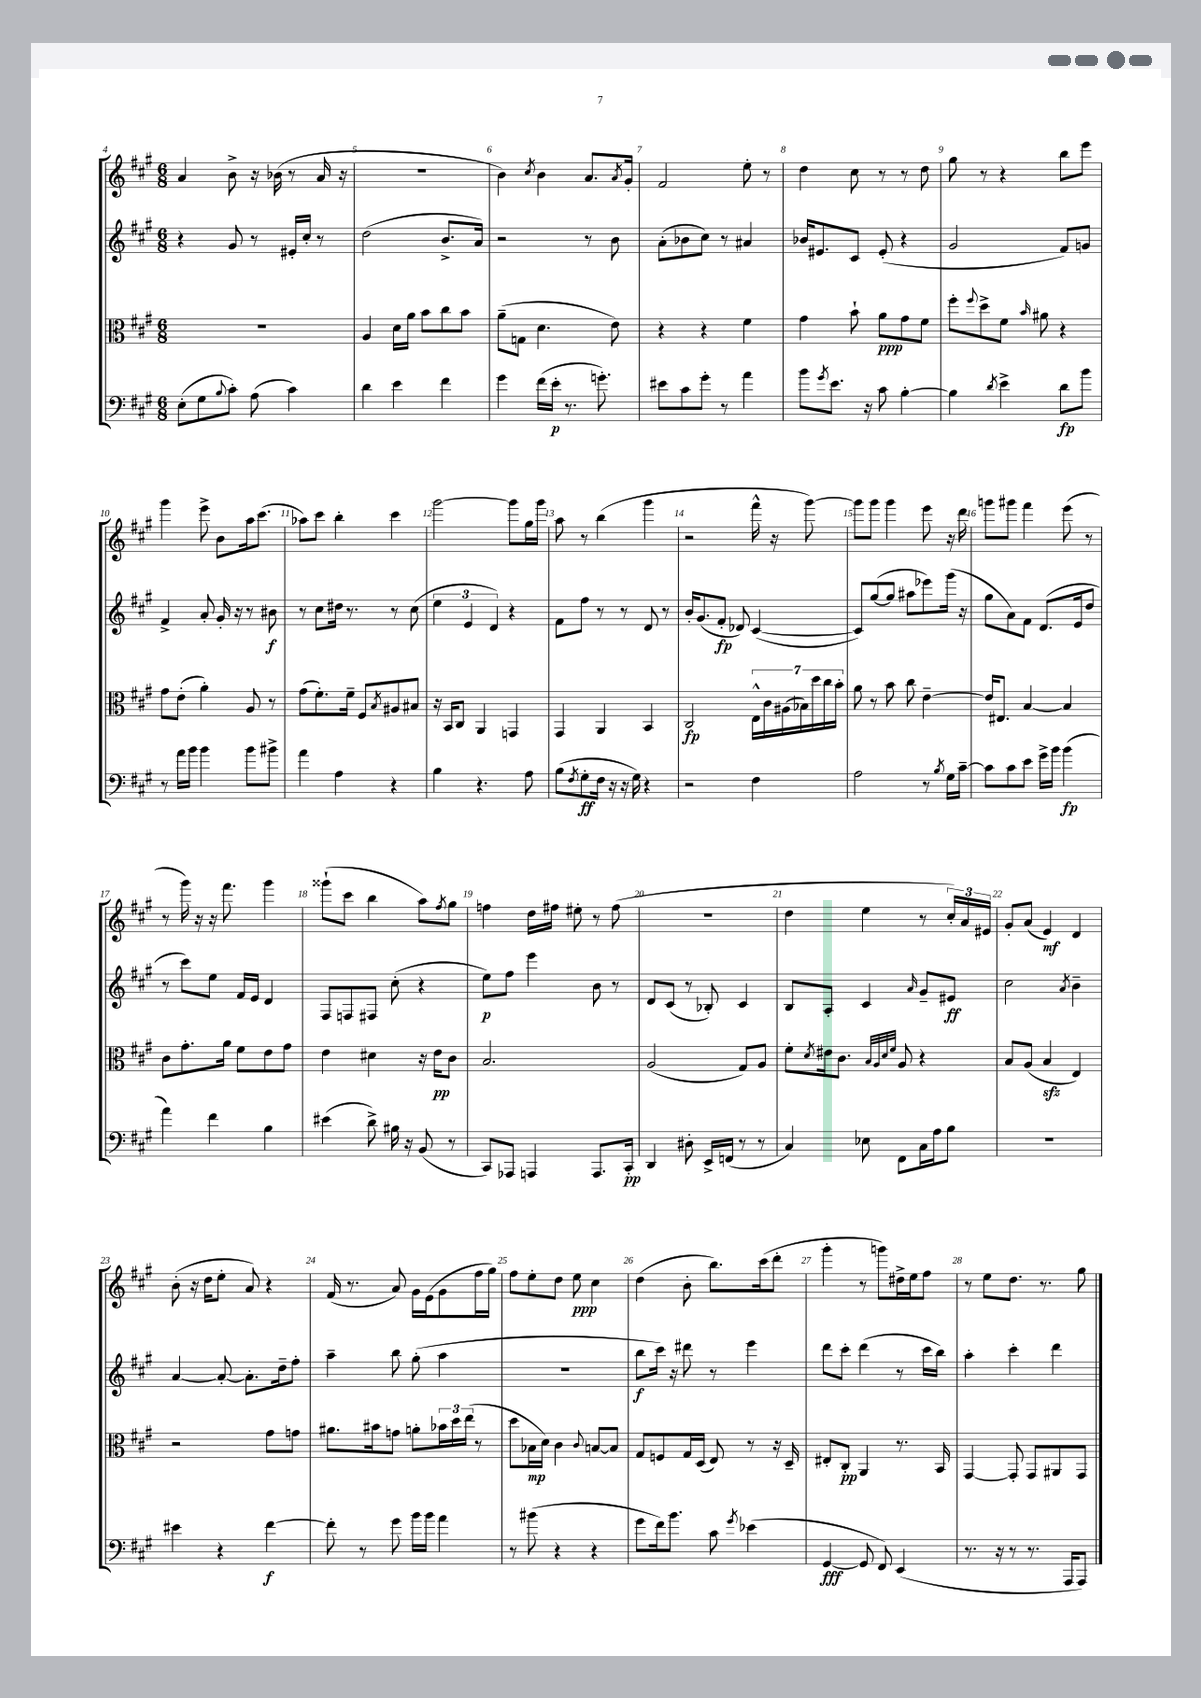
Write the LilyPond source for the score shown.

<<
\new StaffGroup <<
\new Staff = "s0" {
    \clef treble \key a \major \numericTimeSignature \time 6/8
    a'4 b'8-> r16 bes'16( r8 a'16 r16 |
    R2. |
    b'4) \acciaccatura { cis''8 } b'4 a'8. \acciaccatura { a'8 } gis'16-. |
    fis'2 e''8-. r8 |
    d''4 cis''8 r8 r8 d''8 |
    gis''8 r8 r4 b''8 e'''8 |
    gis'''4 e'''8-> b'8 a''16 cis'''8.( |
    aes''8) cis'''8 b''4-. cis'''4 |
    gis'''2~ gis'''8 gis''16 gis'''16 |
    a''8 r8 b''4( gis'''4 |
    r2 fis'''16-^ r16 gis'''8~) |
    gis'''8 gis'''8 gis'''4 e'''8 r16 d'''16 |
    g'''8 gis'''8 fis'''4 e'''8( r8 |
    r8 gis'''16) r16 r16 fis'''8. gis'''4 |
    gisis'''8-!( cis'''8 b''4 a''8) \acciaccatura { fis''8 } gis''8 |
    f''4 d''16 fis''16 eis''8-. r8 fis''8( |
    r2. |
    d''4 e''4 r8 \tuplet 3/2 { cis''16-.) a'16 eis'16 } |
    gis'8-. a'8( e'4\mf) d'4 |
    b'8-.( r16 d''16 e''8-. a'8) r4 |
    fis'16( r8. a'8) gis'16 e'16( gis'8 fis''16 gis''16) |
    fis''8 e''8-. d''8 e''8\ppp cis''4 |
    d''4( b'8-. b''8.) cis'''16( d'''8-. |
    gis'''4-. r8 g'''8) dis''16-> e''16 fis''8 |
    r8 e''8 d''8. r8. gis''8 \bar "|." |
}
\new Staff = "s1" {
    \clef treble \key a \major \numericTimeSignature \time 6/8
    r4 gis'8 r8 eis'16-. cis''16-. r8 |
    d''2( b'8.-> a'16) |
    r2 r8 b'8 |
    a'8-.( bes'8 cis''8) r8 ais'4 |
    bes'16 eis'8. cis'8 eis'8-.( r4 |
    gis'2 fis'8) g'8 |
    fis'4-> a'8-. gis'16-. r16 r8 bis'8\f |
    r8 cis''8 dis''16 r8. r8 cis''8( |
    \tuplet 3/2 { e''4 e'4 d'4) } r4 |
    fis'8 fis''8 r8 r8 d'8 r8 |
    b'16-. gis'8.( fis'8-.\fp des'8) cis'4~( |
    cis'8) gis''8~( gis''8 ais''8 ees'''8) gis'''16( r16 |
    gis''8 a'8) fis'8 d'8.( e'16 d''8 |
    r8 cis'''8) e''8 fis'16 e'16 d'4 |
    fis8 f8 fis8 cis''8-.( r4 |
    e''8\p) fis''8 e'''4 b'8 r8 |
    d'8 cis'8( r8 bes8-.) cis'4 |
    b8 a8-. cis'4 \grace { a'16 } gis'8-- eis'8\ff |
    cis''2 \acciaccatura { a'8 } b'4-- |
    a'4~ a'8~-. a'8.-. d''16-- fis''8-. |
    a''4-- b''8 gis''8-.( a''4 |
    R2. |
    b''8\f cis'''16) r16 dis'''8 r8 e'''4 |
    d'''8 cis'''8-. d'''4( r8 cis'''16 b''16) |
    a''4-. cis'''4-. d'''4 \bar "|." |
}
\new Staff = "s2" {
    \clef alto \key a \major \numericTimeSignature \time 6/8
    R2. |
    a4 d'16 a'16 b'8 cis''8 b'8 |
    a'8--( g8 d'4. e'8) |
    r4 r4 fis'4 |
    gis'4 b'8-! a'8\ppp gis'8 fis'8 |
    fis''8-. \appoggiatura { fis''8 } d''8-> fis'8 \grace { b'16 } ais'8 r4 |
    gis'8 e'8-.( a'4-.) a8 r8 |
    gis'8( fis'8.-.) fis'16-- fis8 \acciaccatura { b8 } ais8 bis8 |
    r16 b,16 cis8 a,4 g,4 |
    gis,4 a,4 b,4 |
    cis2\fp \tuplet 7/4 { e16-^ cis'16 ais16( bes16) d''16 cis''16 b'16-. } |
    a'8 r8 b'8 cis''8 e'4~-- |
    e'16 eis8. b4~ b4 |
    cis'8 gis'8.-. a'16 fis'8 e'8 gis'8 |
    e'4 dis'4 r16 e'16\pp cis'8 |
    b2. |
    a2( gis8) a8 |
    fis'8-. \acciaccatura { d'8 } eis'16 cis'8. \grace { b32 a32 d'32 fis'32 } a8 r4 |
    b8 a8( b4\sfz e4) |
    r2 gis'8 g'8 |
    ais'8. bis'16 g'8 a'8-. \tuplet 3/2 { bes'16 d''16 e''16( } r8 |
    d''8 bes16\mp d'16) cis'4 \appoggiatura { cis'8 } b8~ b8 |
    gis8 f8 gis16 d16( e8) r8 r16 d16-- |
    eis8-. cis8-.\pp a,4 r8. b,16 |
    gis,4~ gis,8-. gis,8 ais,8 gis,8 \bar "|." |
}
\new Staff = "s3" {
    \clef bass \key a \major \numericTimeSignature \time 6/8
    e8-.( gis8 \appoggiatura { b8 } cis'8-.) a8( cis'4) |
    d'4 e'4 fis'4 |
    gis'4 fis'16( e'16-.\p r8. g'8.-.) |
    eis'8 cis'8 gis'8-. r8 a'4 |
    b'8 \acciaccatura { gis'8 } e'8. r16 cis'8 b4~-. |
    b4 \acciaccatura { d'8 } e'4-> d'8\fp b'8 |
    r8 a'16 b'16 b'4 b'8 bis'8-> |
    a'4 a4 r4 |
    b4 r4. a8 |
    b8( \acciaccatura { fis8 } gis8-.\ff fis16 r16 r16 gis16) r4 |
    r2 fis4 |
    a2 r8 \acciaccatura { b8 } gis16 cis'16~-- |
    cis'8 cis'8 e'8 gis'16-> b'16 b'4\fp( |
    a'4) fis'4 b4 |
    eis'4( d'8->) bis16 r16 b,8( r8 |
    cis,8) aes,,8 a,,4 a,,8. cis,16-.\pp |
    d,4 dis8-. e,16-> f,16( r8 r8 |
    cis4) ees8 fis,8 cis16 a16 b8 |
    R2. |
    eis'4 r4 fis'4~\f |
    fis'8-. r8 gis'8 b'16 b'16 a'4 |
    r8 bis'8( r4 r4 |
    gis'8 fis'16) b'8. cis'8 \acciaccatura { gis'8 } ees'4( |
    gis,4~\fff gis,8 fis,8) e,4( |
    r8. r16 r8 r8. a,,16 a,,8) \bar "|." |
}
>>
>>
\layout { \context { \Score currentBarNumber = #4 \override BarNumber.break-visibility = ##(#f #t #t) barNumberVisibility = #all-bar-numbers-visible } }
